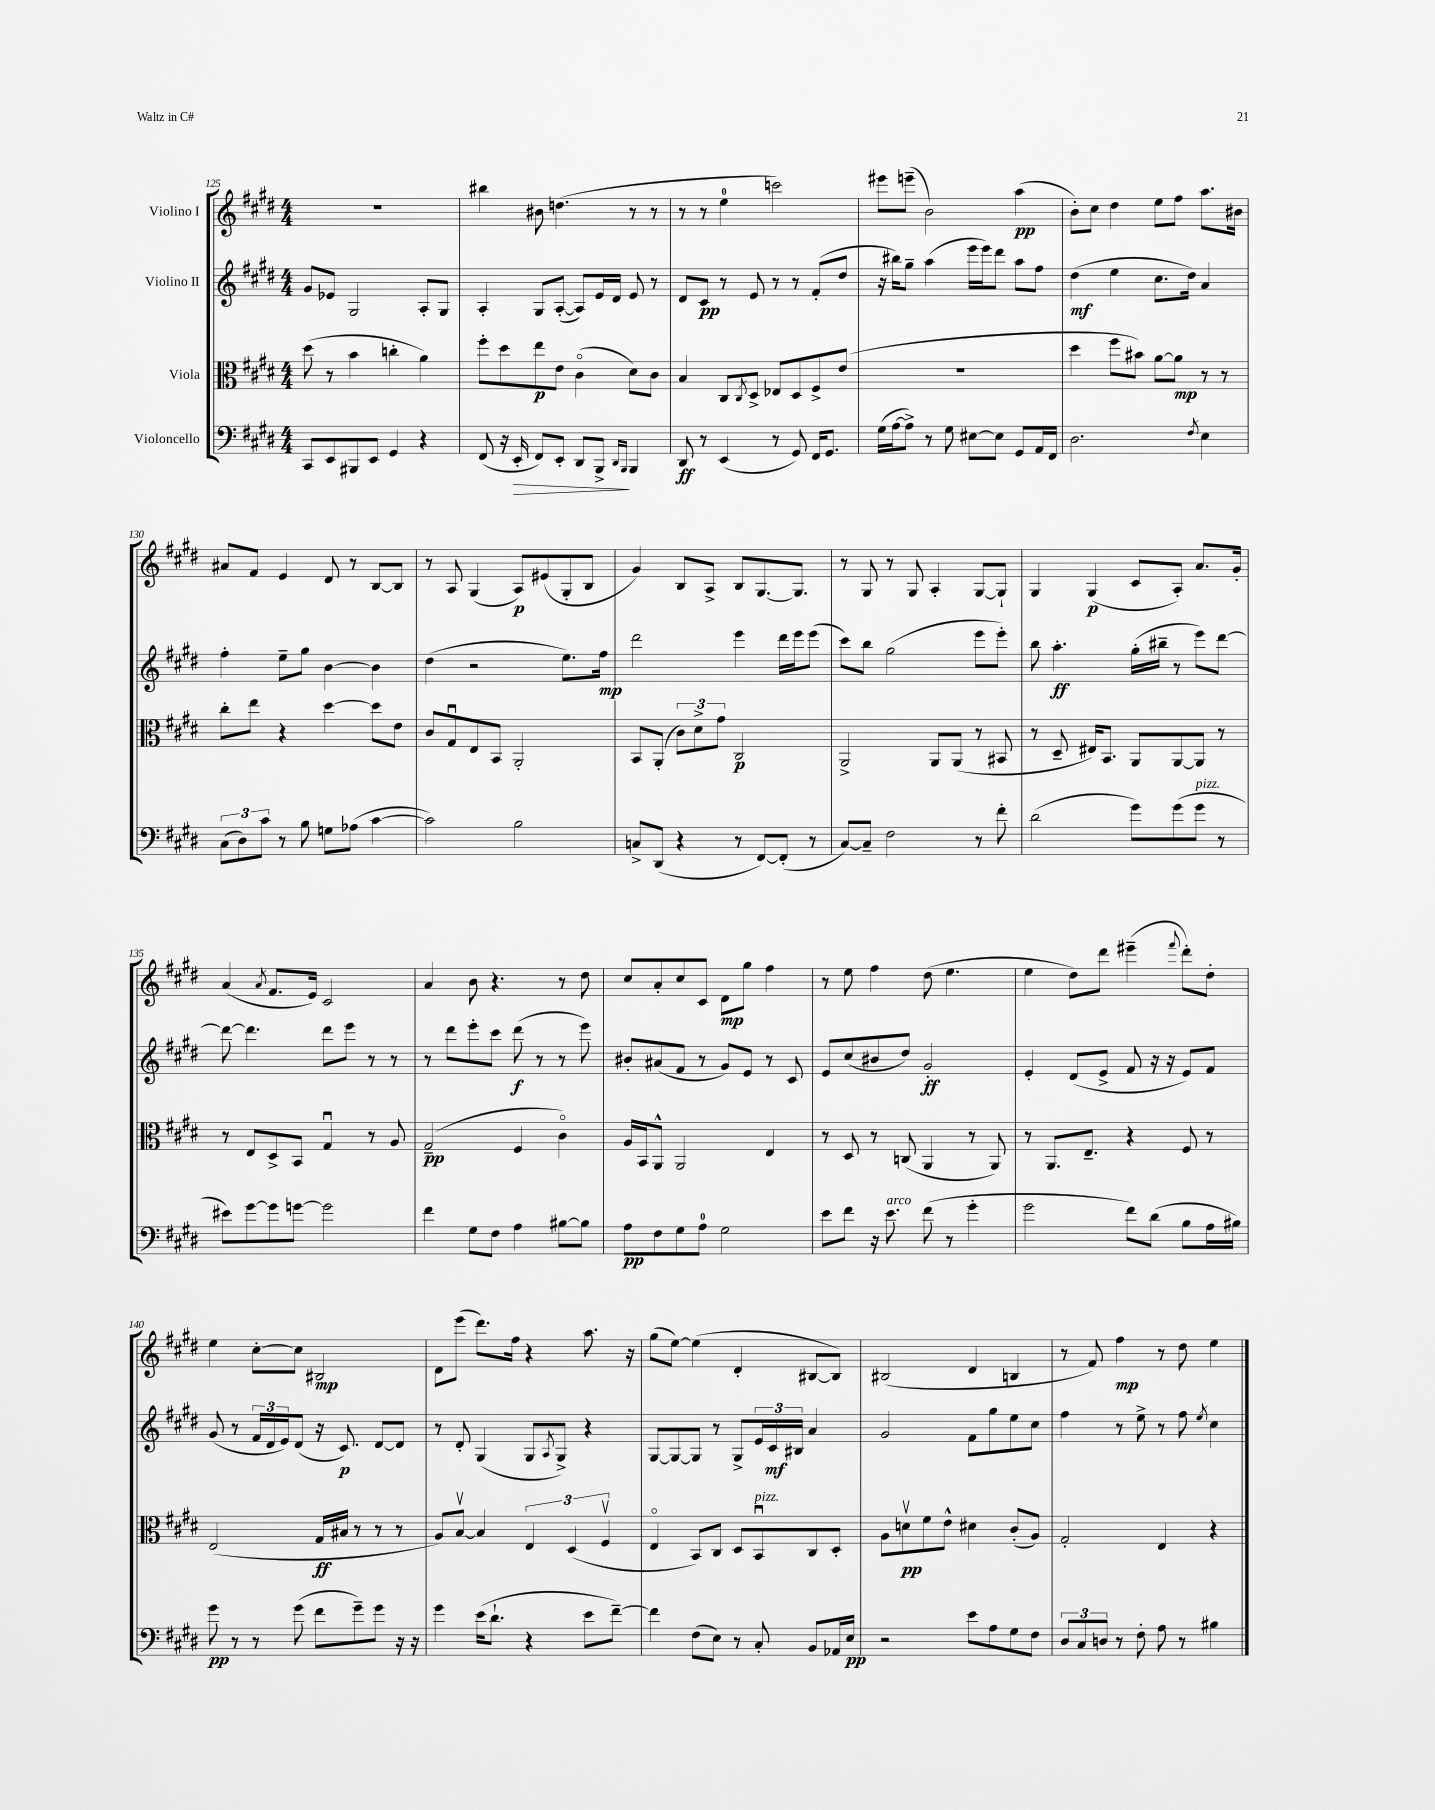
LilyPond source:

<<
\new StaffGroup <<
\new Staff = "s0" \with { instrumentName = "Violino I" } {
    \clef treble \key e \major \numericTimeSignature \time 4/4
    r1 |
    bis''4 bis'8 d''4.( r8 r8 |
    r8 r8 e''4-0 c'''2) |
    eis'''8 e'''8--( b'2) a''4\pp( |
    b'8-.) cis''8 dis''4 e''8 fis''8 a''8. bis'16 |
    ais'8 fis'8 e'4 dis'8 r8 b8~ b8 |
    r8 a8 gis4( a8\p) eis'8( gis8-. b8 |
    gis'4) b8 a8-> b8 gis8.~ gis8. |
    r8 gis8 r8 gis8 a4-. gis8~ gis8-! |
    gis4 gis4\p( cis'8 a8-.) a'8. gis'16-. |
    a'4( \acciaccatura { a'8 } fis'8. e'16) cis'2 |
    a'4 b'8 r4. r8 dis''8 |
    cis''8 a'8-. cis''8 cis'8 dis'8\mp gis''8 fis''4 |
    r8 e''8 fis''4 dis''8( e''4. |
    e''4 dis''8) dis'''8 eis'''4--( \appoggiatura { fis'''8 } dis'''8-.) dis''8-. |
    e''4 cis''8~-. cis''8 bis2\mp |
    dis'8 e'''8( dis'''8.) fis''16 r4 a''8. r16 |
    gis''8( e''8~) e''4( dis'4-. bis8~ bis8) |
    bis2( dis'4 b4 |
    r8 fis'8) fis''4\mp r8 dis''8 e''4 \bar "|." |
}
\new Staff = "s1" \with { instrumentName = "Violino II" } {
    \clef treble \key e \major \numericTimeSignature \time 4/4
    gis'8 ees'8 gis2 a8-. gis8 |
    a4-. gis8 a8~-.( a8) e'16 dis'16 e'8 r8 |
    dis'8 cis'8\pp r8 e'8 r8 r8 fis'8-.( dis''8 |
    r16 bis''16) gis''8-- a''4( e'''16 e'''16) dis'''8 a''8 fis''8 |
    dis''4\mf( e''4 cis''8. dis''16) a'4 |
    fis''4-. e''8-- gis''8 b'4~ b'4 |
    dis''4( r2 e''8.) fis''16\mp |
    dis'''2 e'''4 dis'''16 e'''16 e'''8( |
    cis'''8) b''8 gis''2( e'''8 e'''8-.) |
    b''8 a''4.-.\ff gis''16-.( bis''16-- r8 e'''8) dis'''8~ |
    dis'''8~ dis'''4. dis'''8 e'''8 r8 r8 |
    r8 dis'''8 e'''8-. cis'''8 dis'''8\f( r8 r8 e'''8) |
    bis'8-. ais'8( fis'8 r8 gis'8) e'8 r8 cis'8 |
    e'8 cis''8( bis'8 dis''8) gis'2-.\ff |
    e'4-. dis'8( e'8-> fis'8 r16 r16 e'8) fis'8 |
    gis'8( r8 \tuplet 3/2 { fis'16 dis'16 e'16) } dis'8( r16 cis'8.\p) dis'8~ dis'8 |
    r8 dis'8-. gis4( gis8 \acciaccatura { a8 } gis8->) r4 |
    gis8~ gis8~ gis8 r8 gis8-> \tuplet 3/2 { e'16 cis'16\mf bis16 } a'4 |
    gis'2 fis'8 gis''8 e''8 cis''8 |
    fis''4 r8 e''8-> r8 fis''8 \acciaccatura { e''8 } cis''4 \bar "|." |
}
\new Staff = "s2" \with { instrumentName = "Viola" } {
    \clef alto \key e \major \numericTimeSignature \time 4/4
    dis''8( r8 b'4 c''4-. a'4) |
    fis''8-. dis''8 e''8\p e'8 cis'4\flageolet( dis'8) cis'8 |
    b4 cis8 \acciaccatura { cis8 } dis8-> ees8 dis8 fis8-> e'8( |
    r1 |
    dis''4 fis''8 bis'8) a'8~ a'8\mp r8 r8 |
    cis''8-. e''8 r4 dis''4~ dis''8 e'8 |
    cis'8 gis8\downbow e8 b,8 a,2-. |
    b,8 a,8-.( \tuplet 3/2 { cis'8) dis'8-> gis'8 } cis2\p |
    a,2-> a,8 a,8( r8 bis,8 |
    r8 dis8-- eis16) b,8. a,8 a,8~ a,8 r8 |
    r8 e8 dis8-> b,8 gis4\downbow r8 a8 |
    gis2--\pp( fis4 cis'4\flageolet) |
    a16 b,16 a,8-^ a,2 e4 |
    r8 dis8 r8 c8( a,4 r8 a,8) |
    r8 a,8. e8.-- r4 fis8 r8 |
    e2( gis16\ff bis16 r8 r8 r8 |
    a8) b8~\upbow b4 \tuplet 3/2 { e4 dis4( fis4\upbow } |
    e4\flageolet b,8) cis8 dis8 b,8\downbow^\markup { \italic "pizz." } cis8 dis8-. |
    a8 d'8\upbow\pp fis'8 e'8-^ dis'4 cis'8-.( a8) |
    gis2-. e4 r4 \bar "|." |
}
\new Staff = "s3" \with { instrumentName = "Violoncello" } {
    \clef bass \key e \major \numericTimeSignature \time 4/4
    cis,8 e,8 bis,,8 e,8 gis,4 r4 |
    fis,8( r16 e,16-.\> fis,8) e,8-. dis,8 b,,8->\! \grace { dis,16 b,,16 } b,,4 |
    dis,8\ff r8 e,4( r8 gis,8) fis,16 gis,8. |
    gis16( a16~ a8->) r8 gis8 eis8~ eis8 gis,8 a,16 fis,16 |
    dis2. \acciaccatura { fis8 } e4 |
    \tuplet 3/2 { cis8( dis8) cis'8 } r8 b8 g8 aes8( cis'4~ |
    cis'2) b2 |
    c8-> dis,8( r4 r8 fis,8~) fis,8-.( r8 |
    cis8~) cis8-- fis2 r8 fis'8-. |
    dis'2( gis'8) gis'8( gis'8^\markup { \italic "pizz." } r8 |
    eis'8) gis'8~ gis'8 g'8~ g'2 |
    fis'4 gis8 fis8 a4 bis8~ bis8 |
    a8\pp fis8 gis8 a8-0 gis2 |
    e'8 fis'8 r16 e'8.^\markup { \italic "arco" } fis'8( r8 gis'4-. |
    gis'2 fis'8) dis'8( b8 a16 bis16) |
    gis'8\pp r8 r8 gis'8( fis'8 gis'8--) gis'8 r16 r16 |
    gis'4 e'16( dis'8.-! r4 e'8 fis'8~--) |
    fis'4 fis8( e8) r8 cis8-. b,8 aes,16 e16\pp |
    r2 e'8 a8 gis8 fis8 |
    \tuplet 3/2 { dis8 cis8 d8 } r8 fis8-. a8 r8 bis4 \bar "|." |
}
>>
>>
\layout { \context { \Score currentBarNumber = #125 } }
